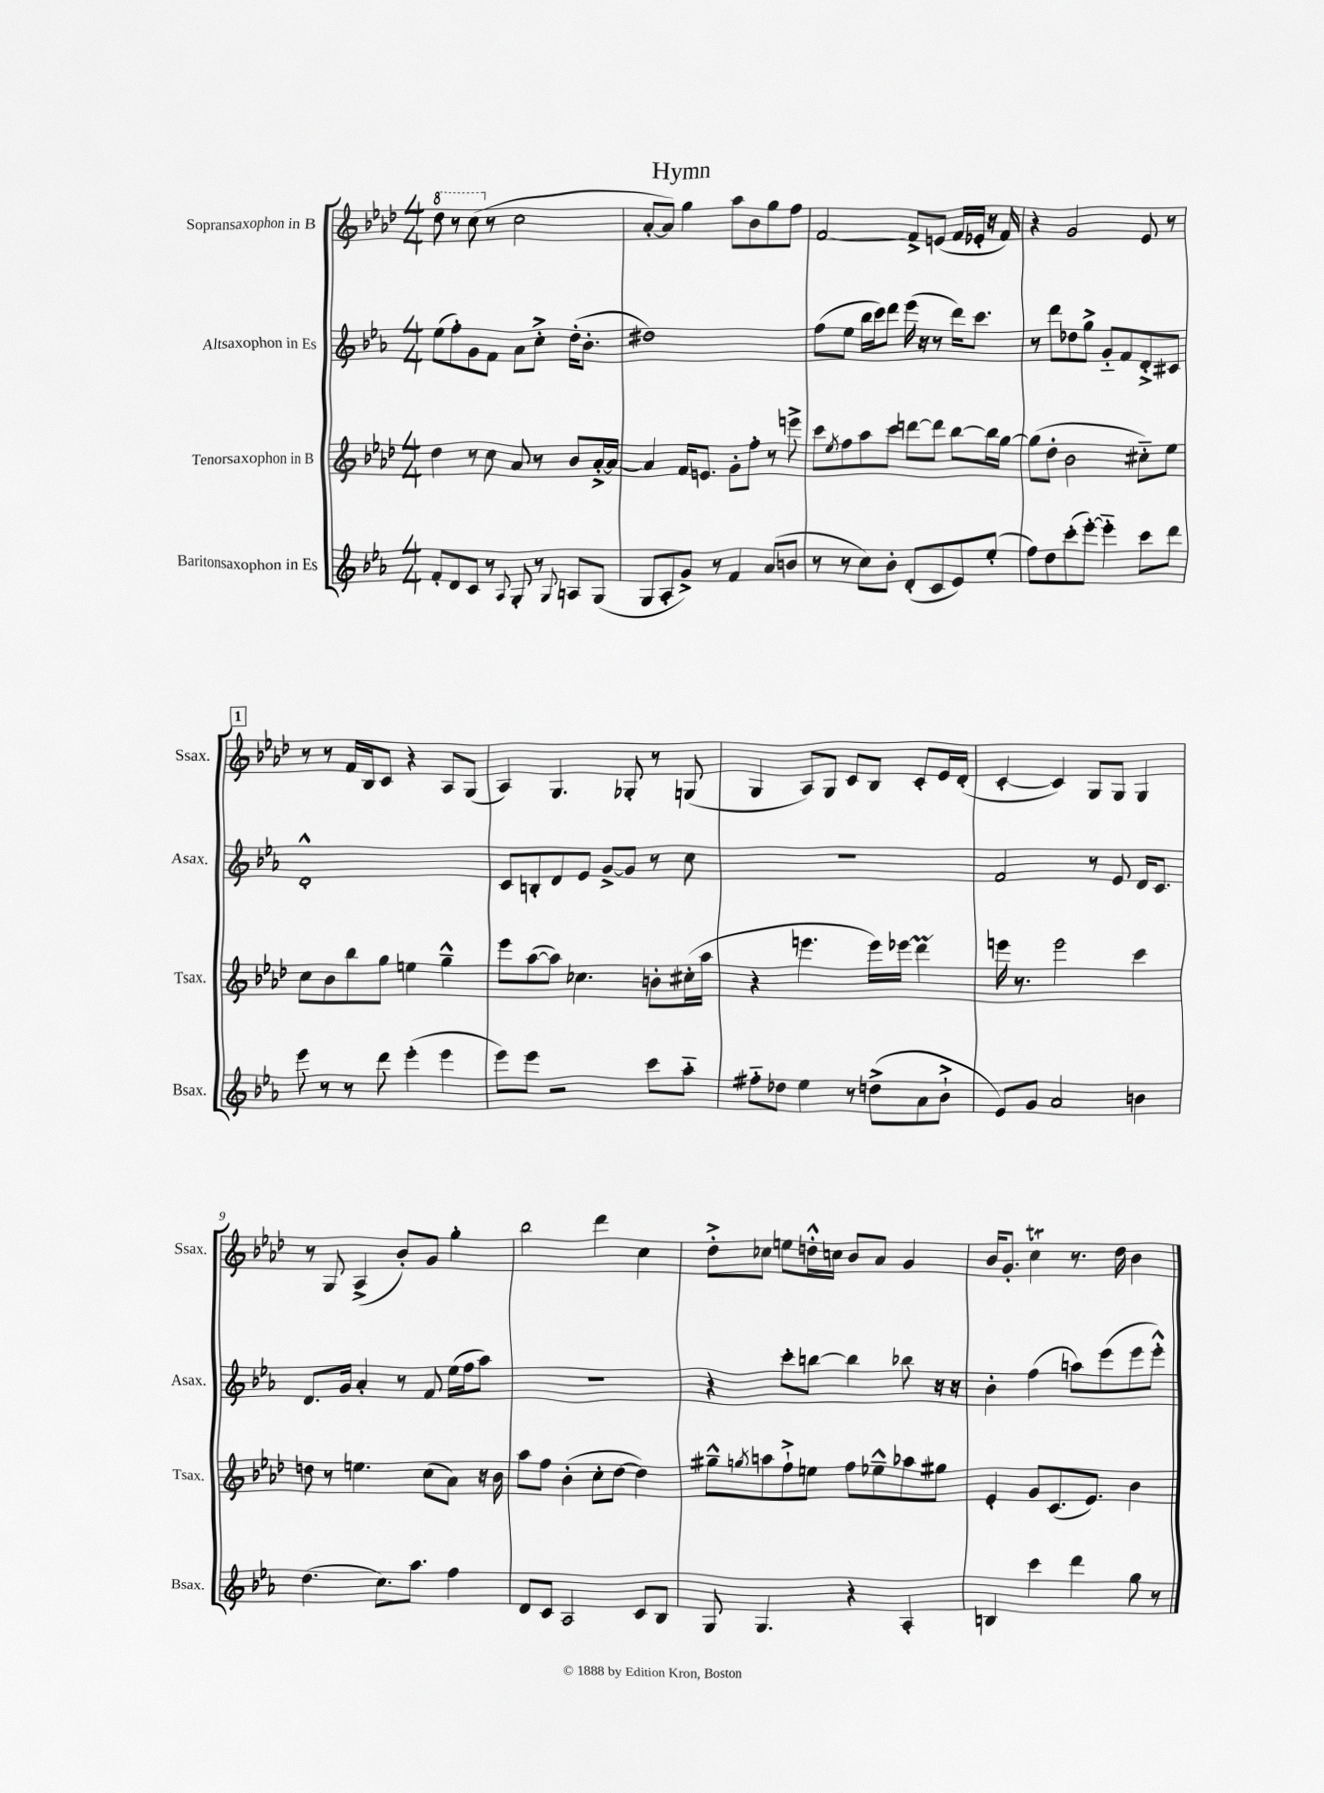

**kern	**kern	**kern	**kern
*part4	*part3	*part2	*part1
*staff4	*staff3	*staff2	*staff1
*I"Baritonsaxophon in Es	*I"Tenorsaxophon in B	*I"Altsaxophon in Es	*I"Sopransaxophon in B
*I'Bsax.	*I'Tsax.	*I'Asax.	*I'Ssax.
*clefG2	*clefG2	*clefG2	*clefG2
*k[b-e-a-]	*k[b-e-a-d-]	*k[b-e-a-]	*k[b-e-a-d-]
*M4/4	*M4/4	*M4/4	*M4/4
*	*	*	*8va
=1	=1	=1	=1
8f'/L	4dd-\	(8ee-\L	8ddd-\
8d/	.	8ff'\)	8r
8c/J	8r	8g\	(8ccc\
*	*	*	*X8va
8r	8cc\	8f\J	8r
8qqA-/	.	.	.
8G'/	8a-/	8a-\L	2cc\
8r	8r	8cc'^\J	.
8qqG/	.	.	.
8An/L	8b-/L	(16dd'\KL	.
.	.	8.b-'\J	.
(8G/J	[16a-'^/L	.	.
.	16a-/JJ_	.	.
=2	=2	=2	=2
8G/L	4a-/]	1dd#X)	[8a-'/L
8A-'/	.	.	8a-/J])
8g^/J)	16f/KL	.	4gg\
.	8.en/J	.	.
8r	.	.	.
4f/	8g'\L	.	8aa-\L
.	8ff'\J	.	8b-\
(8a-/L	8r	.	8gg\
8bn/J	8eeen^\	.	8ff\J
=3	=3	=3	=3
8r	8ccc\L	(8ff\L	[2f/
.	8qee-/	.	.
8r	8ff\	8ee-\J	.
8cc\L)	8aa-\	16bb-\LL	.
.	.	16ccc\J)	.
8b-'\J	8ccc\J	8ddd\J	.
(8d'/L	[8dddn\L	(16eee-\	8f^/L]
.	.	16r	.
8c/	8ddd\J]	8r	(8en/J
8e-/)	[8bb-\L	16ddd\KL)	16f/LL
.	.	8.ccc\J	16e-X'/JJ
(8ee-'/J	16bb-\L]	.	16r
.	[16gg\JJ	.	16f/)
=4	=4	=4	=4
8ff\L)	(8gg\L]	8r	4r
8dd\	8dd-'\J	8ddd\L	.
(8ccc'\	2b-\	8dd-X\	2g/
[8eee-'\J)	.	8gg^\J	.
4eee-\]	.	8g/L	.
.	.	8f/	.
8ccc\L	8cc#X\L)	8d'^/	8e-/
8ddd\J	8ee-\J	8c#X/J	8r
!!LO:LB:g=z
!!LO:REH:place=s1:t=1
=5	=5	=5	=5
8eee-\	8cc\L	1d'^^	8r
8r	8b-\	.	8r
8r	8bb-\	.	16f/LL
.	.	.	16B-/J
8ddd\	8gg\J	.	8c/J
(4eee-'\	4een\	.	4r
4eee-\	4gg~^^\	.	8A-/L
.	.	.	(8G/J
=6	=6	=6	=6
8eee-\L)	8eee-\L	8c/L	4A-/)
8eee-\J	([8aa-\	8Bn'/	.
2r	8aa-\J])	8d/	4.G/
.	4.cc-X\	8e-/J	.
.	.	[8g^/L	.
.	.	8g/J]	8G-X'/
8ccc\L	8bn'\L	8r	8r
8aa-\J	(16cc#X'\L	8cc\	(8Gn/
.	16aa-\JJ	.	.
=7	=7	=7	=7
8ff#X\L	4r	1r	4G/
8dd-X\J	.	.	.
4ee-\	4.eeen\	.	8A-/L)
.	.	.	8G/J
8r	.	.	8c/L
(8ddn^\L	16eee\LL)	.	8B-/J
.	16eee-X\JJ	.	.
8a-\	4ddd-M\	.	8c'/L
8b-`^\J	.	.	16e-/L
.	.	.	(16d-'/JJ
=8	=8	=8	=8
8e-/L)	16eeen\	2f/	[4c'/
.	8.r	.	.
8g/J	.	.	.
2a-/	2eee\	.	4c/])
.	.	8r	8G/L
.	.	8e-/	8G/J
4bn\	4ccc\	16d/KL	4G/
.	.	8.c/J	.
!!LO:LB:g=z
=9	=9	=9	=9
(4.dd\	8ddn\	8.d/L	8r
.	8r	.	8G/
.	.	16g/Jk	.
.	4.een\	4a-'/	(4A-^/
8.cc\L)	.	.	.
.	.	8r	8b-'/L)
8.aa-\J	.	.	.
.	(8cc\L	8f/	8g/J
4ff\	8a-\J)	(16ee-\LL	4gg'\
.	.	16ff\J	.
.	16r	8aa-\J)	.
.	16b-\	.	.
=10	=10	=10	=10
8d/L	8aa-\L	1r	2bb-\
8c/J	8ff\J	.	.
2A-/	(4b-'\	.	.
.	8cc'\L	.	4ddd-\
.	[8dd-\J	.	.
8c/L	4dd-\])	.	4cc\
8B-/J	.	.	.
=11	=11	=11	=11
8G/	8gg#X~^^\L	4r	8dd-'^\L
.	8qggn/	.	.
4.G/	8aan\	.	8cc-X\J
.	8ff`^\	8ccc'\L	8een\L
.	8een\J	[8bbn\J	16ddn'^^\L
.	.	.	16ccn\JJ
4r	8ff\L	4bb\]	8b-/L
.	8ee-X~^^\	.	8a-/J
4A-'/	8aa-X\	8bb-X\	4g/
.	8gg#X\J	16r	.
.	.	16r	.
=12	=12	=12	=12
4Bn/	4e-'/	4b-'\	16b-/KL
.	.	.	8.g'/J
4ccc\	8g/L	(4ff\	4cct\
.	(8.c/	.	.
4ddd\	.	8aan\L)	8.r
.	8.e-/J)	.	.
.	.	(8eee-\	.
.	.	.	16dd-\
8gg\	4b-\	8eee-\	4b-\
8r	.	8eee-'^^\J)	.
==	==	==	==
*-	*-	*-	*-
